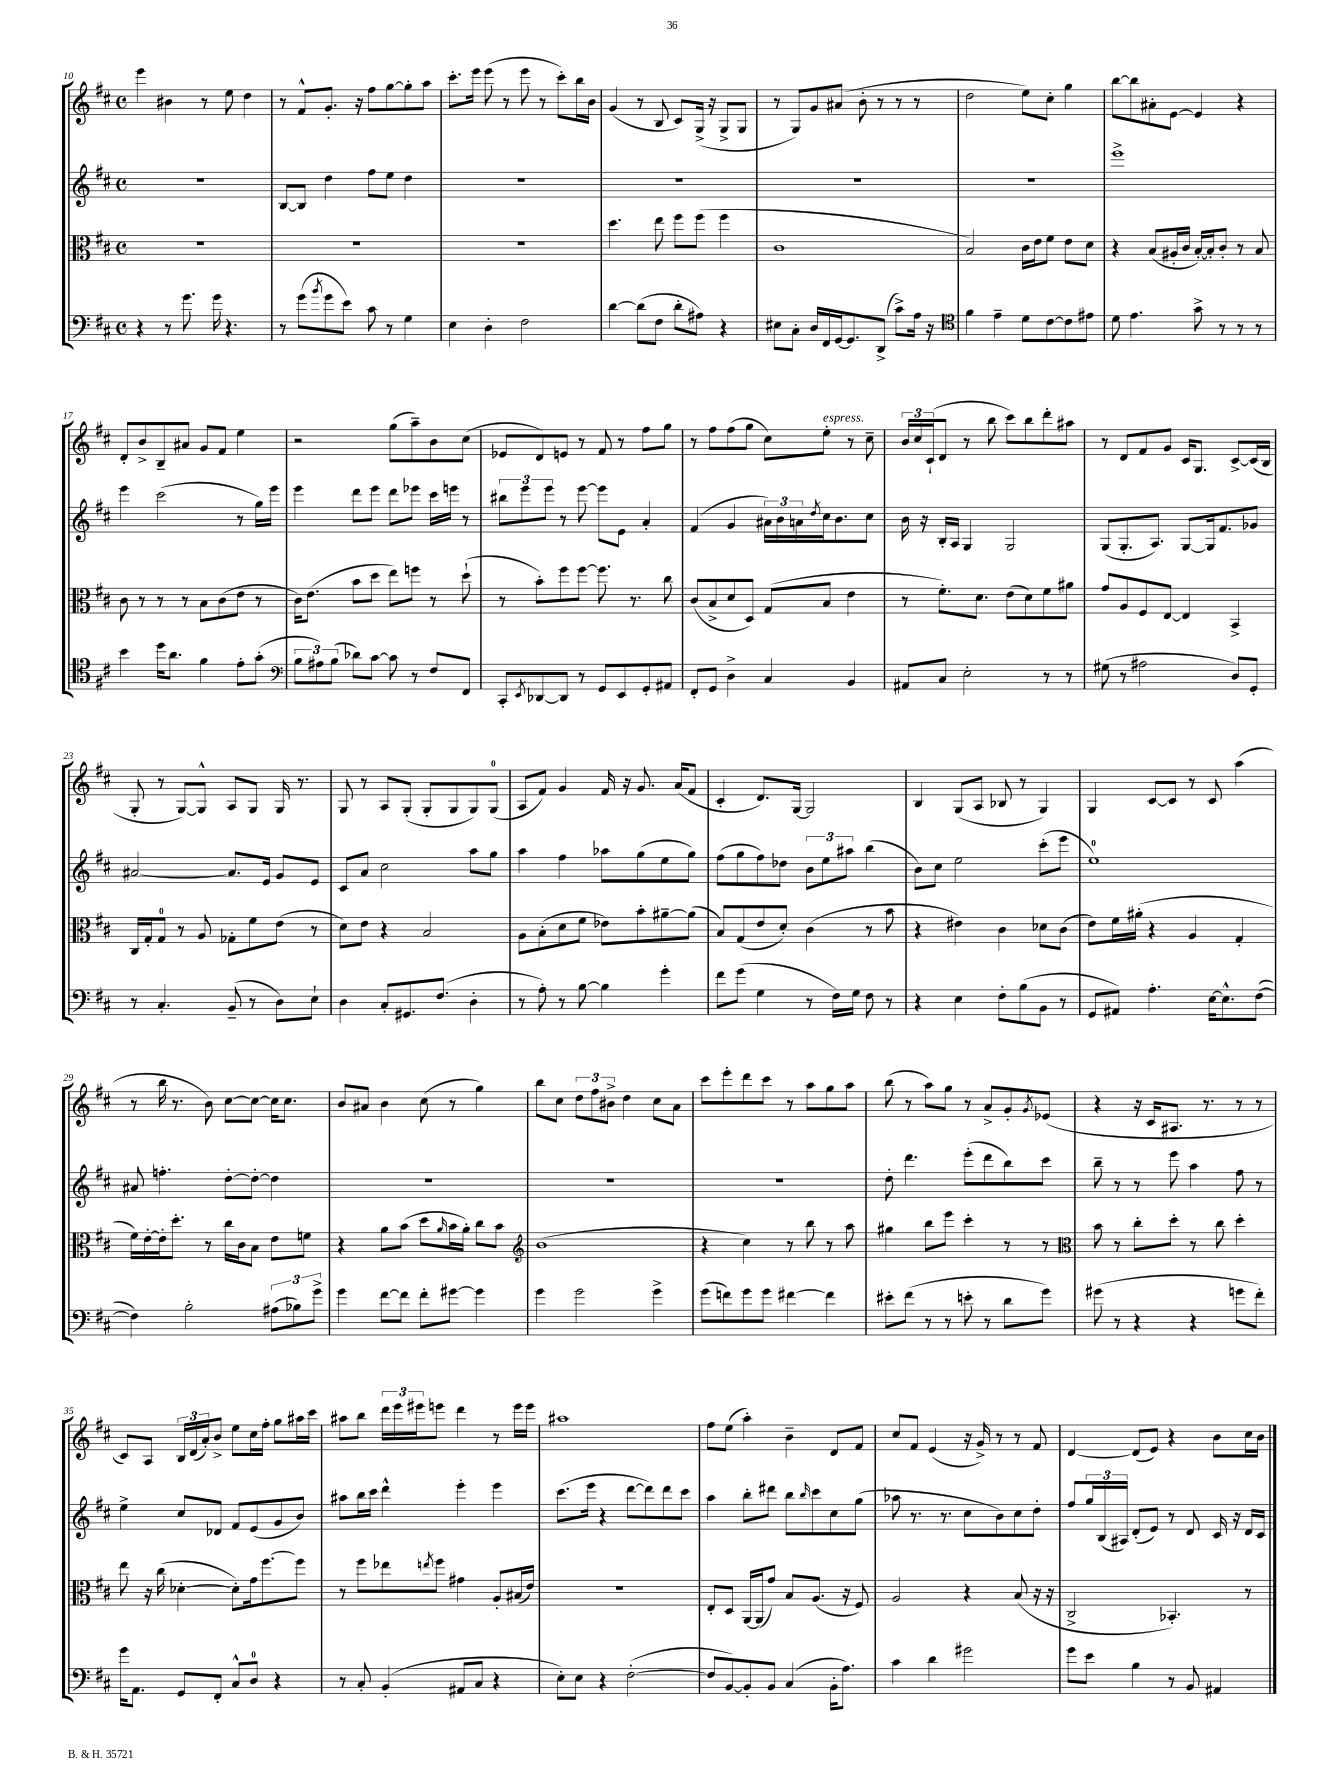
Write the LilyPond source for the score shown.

<<
\new StaffGroup <<
\new Staff = "s0" {
    \clef treble \key d \major \defaultTimeSignature \time 4/4
    e'''4 bis'4 r8 e''8 d''4 |
    r8 fis'8-^ g'8.-. r16 fis''8 g''8~ g''8-. a''8 |
    cis'''8.-. e'''16 e'''8( r8 e'''8 r8 cis'''8-.) b''16 b'16 |
    g'4( r8 b8 cis'8) g16->( r16 g8-> g8 |
    r8 g8) g'8 ais'8( b'8-. r8 r8 r8 |
    d''2 e''8) cis''8-. g''4 |
    b''8~ b''8 ais'8-. e'8~ e'4 r4 |
    d'8-. b'8-> b8-- ais'8 g'8 fis'8 e''4 |
    r2 g''8( a''8--) b'8 cis''8( |
    ees'8 d'8) e'8 r8 fis'8 r8 fis''8 g''8 |
    r8 fis''8 fis''8( g''8 cis''8) e''8-.^\markup { \italic "espress." } r8 cis''8-- |
    \tuplet 3/2 { b'16 cis''16 cis'16-!( } d'8 r8 b''8 cis'''8) b''8 d'''8-. ais''8 |
    r8 d'8 fis'8 g'8 cis'16 g8. cis'8~-> cis'16( b16 |
    g8-. r8 g8~) g8-^ a8 g8 g16 r8. |
    g8 r8 a8 g8-.( g8-. g8 g8) g8-0( |
    a8 fis'8) g'4 fis'16 r16 g'8. a'16( fis'8 |
    cis'4-. d'8.) g16~ g2 |
    b4 g8( a8 bes8 r8 g4) |
    g4 cis'8~ cis'8 r8 cis'8 a''4( |
    r8 b''16 r8. b'8) cis''8~ cis''8~ cis''16 cis''8. |
    b'8 ais'8 b'4 cis''8( r8 g''4) |
    b''8 cis''8 \tuplet 3/2 { d''8 fis''8 bis'8-> } d''4 cis''8 a'8 |
    cis'''8 e'''8-. d'''8 cis'''8 r8 a''8 g''8 a''8 |
    b''8( r8 a''8) g''8 r8 a'8-> g'8-. \acciaccatura { g'8 } ees'8( |
    r4 r16 cis'16 ais8. r8. r8 r8 |
    cis'8) a8 \tuplet 3/2 { b16 d'16( a'16-.) } b'8-> e''8 cis''16 fis''16-. g''8 ais''16 cis'''16 |
    ais''8 b''8 \tuplet 3/2 { d'''16 e'''16 eis'''16 } e'''8 d'''4 r8 e'''16 e'''16 |
    ais''1 |
    fis''8 e''8( a''4-.) b'4-- d'8 fis'8 |
    cis''8 fis'8 e'4( r16 g'16->) r8 r8 fis'8 |
    d'4~ d'8( e'8) r4 b'8 cis''16 b'16 \bar "|." |
}
\new Staff = "s1" {
    \clef treble \key d \major \defaultTimeSignature \time 4/4
    R1 |
    b8~ b8 d''4 fis''8 e''8 d''4 |
    R1 |
    R1 |
    R1 |
    R1 |
    e'''1-> |
    e'''4 cis'''2( r8 g''16) e'''16 |
    e'''4 d'''8 e'''8 d'''8 ees'''8 cis'''16 e'''16 r8 |
    \tuplet 3/2 { bis''8 e'''8 e'''8 } r8 e'''8~ e'''8 e'8 a'4-. |
    fis'4( g'4 \tuplet 3/2 { ais'16) b'16 a'16 } \acciaccatura { d''8 } cis''16 b'8. cis''8 |
    b'16 r16 b16-. a16 g4 g2 |
    g8( g8.-. a8.) g8~ g16 fis'8. ges'8 |
    ais'2~ ais'8. e'16 g'8 e'8 |
    cis'8 a'8 cis''2 a''8 g''8 |
    a''4 fis''4 aes''8 g''8( e''8 g''8) |
    fis''8( g''8 fis''8) des''8 \tuplet 3/2 { b'8 e''8 ais''8 } b''4( |
    b'8) cis''8 e''2 cis'''8-.( e'''8 |
    e''1-0) |
    ais'8 f''4.-. d''8~-. d''8~-. d''4 |
    R1 |
    R1 |
    R1 |
    d''8-. d'''4. e'''8-.( d'''8 b''8) cis'''8 |
    b''8-- r8 r8 e'''8 a''4 fis''8 r8 |
    e''4-> cis''8 des'8 fis'8 e'8( g'8 b'8) |
    ais''8 b''16 cis'''16 d'''4-^ e'''4-. e'''4 |
    cis'''8.( e'''16 r4 d'''8~ d'''8) d'''8 cis'''8 |
    a''4 b''8-. dis'''8 b''8 \grace { b''16 } cis'''8 cis''8 g''8( |
    aes''8 r8. r8. cis''8 b'8) cis''8 d''8-. |
    fis''8 \tuplet 3/2 { g''16 b16( ais16) } d'8-.( e'8) r8 d'8 cis'16 r16 d'16 cis'16 \bar "|." |
}
\new Staff = "s2" {
    \clef alto \key d \major \defaultTimeSignature \time 4/4
    R1 |
    R1 |
    R1 |
    d''4. e''8 fis''8 fis''8( fis''4 |
    cis'1 |
    b2) cis'16 e'16 fis'8 e'8 d'8 |
    r4 b8( ais16-. cis'16 b16~-.) b16-. cis'8-. r8 b8 |
    cis'8 r8 r8 r8 b8 cis'8( e'8 r8 |
    cis'16) e'8.( b'8 d''8 e''8) f''8 r8 d''8-!( |
    r8 b'8-.) fis''8 fis''8~ fis''8. r8. cis''8 |
    cis'8( b8-> d'8 d8) g8( b8 e'4 |
    r8 fis'8.-.) d'8. e'8( d'8) fis'8 ais'8 |
    g'8 a8 fis8 e8~ e4 b,4-> |
    cis16 g16-. g8-0 r8 a8 ges8-. fis'8 e'8( r8 |
    d'8) e'8 r4 b2 |
    a8 b8-.( d'8 fis'8 ees'8) b'8-. ais'8~-- ais'8( |
    b8) g8( e'8 d'8-.) cis'4( r8 b'8 |
    r4 eis'4) cis'4 des'8 cis'8( |
    e'8) fis'16 ais'16-.( r4 a4 g4-. |
    fis'16) e'16~-. e'16-. d''8.-. r8 cis''16 cis'16 b8 e'8 f'8 |
    r4 a'8 b'8( d''8 \grace { a'16 } b'16 a'16-.) cis''8 b'8 |
    \clef treble b'1( |
    r4 cis''4) r8 b''8 r8 a''8 |
    gis''4 b''8 e'''8 cis'''4-. r8 r8 |
    \clef alto b'8 r8 cis''8-. d''8-. r8 cis''8 d''4-. |
    e''8 r16 cis''16( des'4~-. des'8-.) g'16 fis''8.~ fis''8 |
    r8 fis''8 ees''8 \acciaccatura { e''8 } fis''8 gis'4 a8-. bis16( e'16) |
    R1 |
    e8-. d8 a,16~ a,16( g'8) b8 a8.( r16 fis8) |
    a2 r4 b8( r16 r16 |
    cis2-> bes,4.-.) r8 \bar "|." |
}
\new Staff = "s3" {
    \clef bass \key d \major \defaultTimeSignature \time 4/4
    r4 r8 g'8. g'16 r4. |
    r8 g'8( \acciaccatura { b'8 } g'8 e'8) cis'8 r8 g4 |
    e4 d4-. fis2 |
    d'4~ d'8( fis8 d'8-. ais8) r4 |
    eis8 cis8-. d16 fis,16 g,16~ g,8. d,8->( cis'8->) a16 r16 |
    \clef tenor fis'4 e'4-- d'8 cis'8~ cis'8 eis'8 |
    d'8 e'4. g'8-> r8 r8 r8 |
    b'4 d''16 a'8. fis'4 e'8-. g'8-.( |
    \clef bass \tuplet 3/2 { b8 ais8) b8( } des'8) cis'8~ cis'8 r8 fis8 fis,8 |
    cis,8-. \acciaccatura { e,8 } des,8~ des,8 r8 g,8 e,8 g,8-. ais,8 |
    fis,8-. g,8 d4-> cis4 b,4 |
    ais,8 cis8 e2-. r8 r8 |
    gis8( r8 ais2 d8) g,8-. |
    r8 cis4.-. b,8--( r8 d8) e8-! |
    d4 cis8-. gis,8. fis8.( d4-. |
    r8 a8-.) r8 b8~ b4 g'4-. |
    fis'8 g'8( g4 r8 fis16) g16 fis8 r8 |
    r4 e4 fis8-. b8( b,8 r8 |
    g,8 ais,8) a4.-. e16~ e8.-^ fis8~( |
    fis4) b2-. \tuplet 3/2 { ais8( bes8) g'8-> } |
    g'4 fis'8~ fis'8 fis'8-. gis'8~ gis'4 |
    g'4 g'2 g'4-> |
    g'8( f'8) g'8 g'8 fis'4~ fis'4 |
    eis'8-. fis'8( r8 r8 e'8-. r8 d'8 g'8) |
    gis'8( r8 r4 r4 g'8 fis'8-.) |
    g'16 a,8. g,8 fis,8-. cis8-^ d8-0 r4 |
    r8 cis8-. b,4-.( ais,8 cis8 r4 |
    e8-.) e8 r4 fis2~-.( |
    fis8 b,8~) b,8-. b,8 cis4( b,16-. a8.) |
    cis'4 d'4 gis'2 |
    g'8 e'8 b4 r8 b,8 ais,4 \bar "|." |
}
>>
>>
\layout { \context { \Score currentBarNumber = #10 } }
